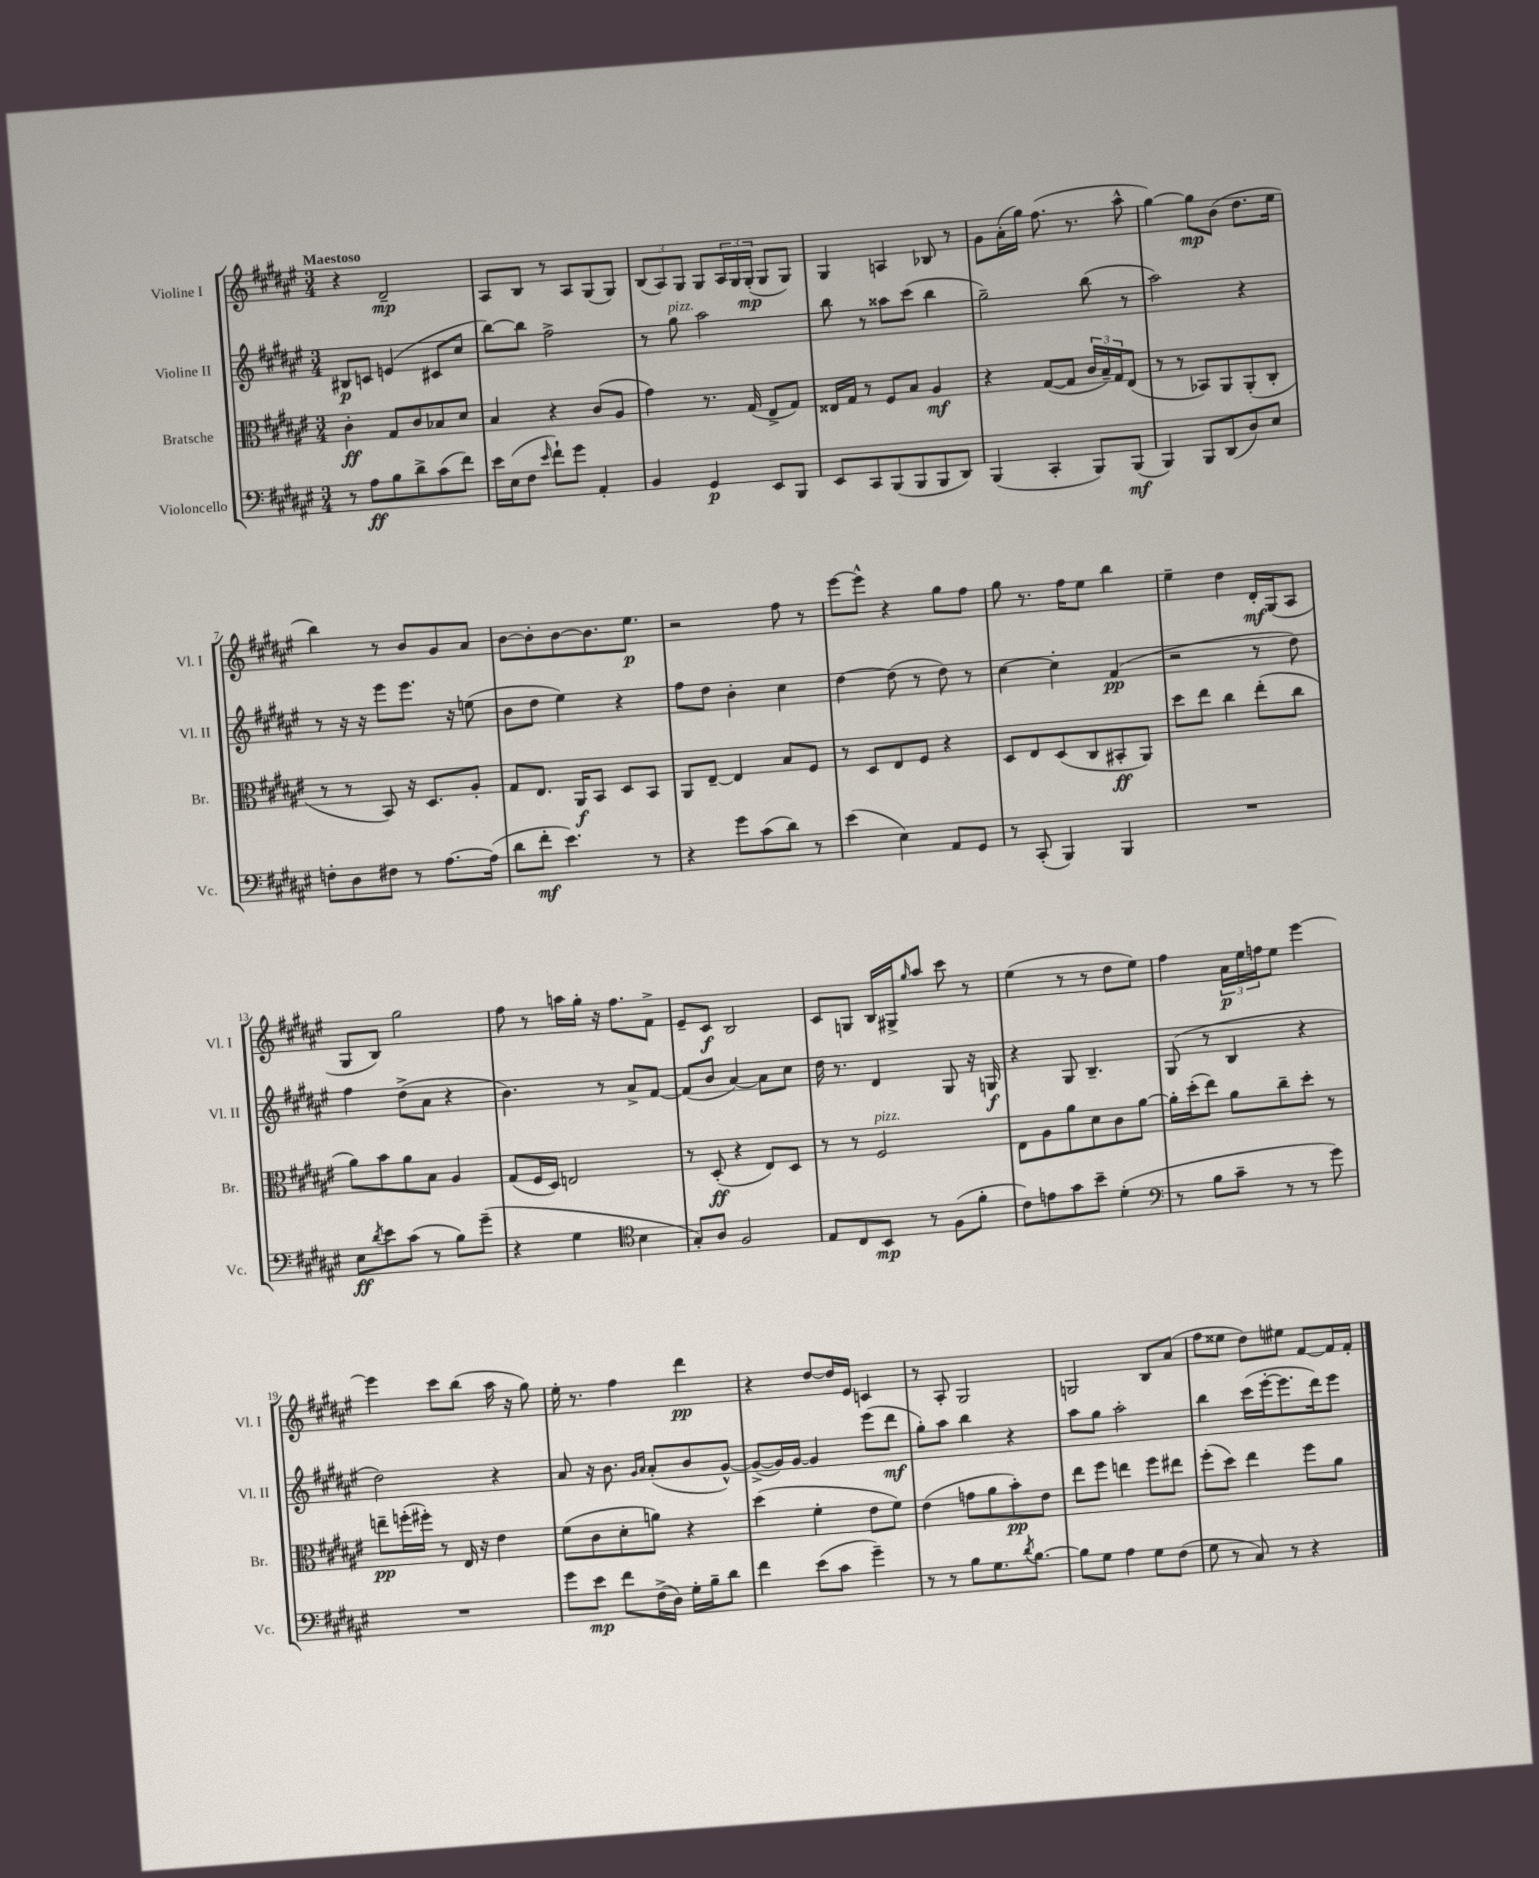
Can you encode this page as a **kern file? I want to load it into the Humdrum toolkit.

**kern	**kern	**kern	**kern
*staff4	*staff3	*staff2	*staff1
*clefF4	*clefC3	*clefG2	*clefG2
*k[f#c#g#d#a#e#]	*k[f#c#g#d#a#e#]	*k[f#c#g#d#a#e#]	*k[f#c#g#d#a#e#]
*M3/4	*M3/4	*M3/4	*M3/4
8r	4c#'\	8B#/L	4r
8A#\L	.	8c/J	.
8B\	8G#/L	(4e/	2d#~/
8d#^\	8c#/	.	.
(8c#\	8B-/	8c#/L	.
8f#\J)	8d#/J	8cc#/J	.
=	=	=	=
16e#\LL	4B/	[8bb\L)	8A#/L
(16E#\J	.	.	.
8F#\J	.	8bb\]J	8B/J
16qqe#/	.	.	.
8f#`\L)	4r	2ff#^\	8r
8g#\J	.	.	8A#/L
4AA#'/	(8c#/L	.	(8G#/
.	8A#/J	.	8G#/J)
=	=	=	=
4BB/	4g#\)	8r	(12B/L
.	.	.	12A#/)
.	.	8gg#\	.
.	.	.	12G#/J
4GG#/	8.r	2aa#\	8G#/L
.	.	.	24A#/L
.	.	.	24G#/
.	(16G#/	.	.
.	.	.	(24G#'/JJ
8EE#/L	8E#^/L	.	8G#/L
8BBB/J	8G#/J)	.	8G#/J)
=	=	=	=
8EE#/L	16E##/LL	8bb\	4G#/
.	16G#/JJ	.	.
8CC#/	8r	8r	.
(8BBB/	8F#/L	8aa##\L	4A/
8BBB/	8B/J	(8ccc#\J	.
8BBB/	4A#/	4bb\	8B-/
8DD#/J)	.	.	8r
=	=	=	=
(4BBB/	4r	2gg#~\)	8g#\L
.	.	.	(16a#'\L
.	.	.	16gg#\JJ)
4CC#'/	([8G#/L	.	(8.ff#\
.	8G#/]J	.	.
.	.	.	8.r
8BBB/L)	24c#/LL	(8bb\	.
.	24B~/)	.	.
.	24G#/J	.	.
(8BBB/J	(8E#/J	8r	8aa#^^\
=	=	=	=
4BBB/)	8r	2aa#\)	[4gg#\)
.	8r	.	.
8BBB/L	8BB-/L)	.	8gg#\]L
(8DD#/	8AA#/	.	(8b\J
8D#/)	(8AA#'/	4r	8.dd#\L
8E#/J	8C#'/J	.	.
.	.	.	16ee#\Jk
=	=	=	=
8F'\L	8r	8r	4bb\)
8D#\	8r	16r	.
.	.	16r	.
8F#\J	8BB/)	8eee#\L	8r
8r	16r	8.eee#\J	8b/L
.	8.D#/L	.	.
[8.A#\L	.	.	8g#/
.	.	16r	.
.	8A#'/J	(8ee\	8a#/J
(16A#\]Jk	.	.	.
=	=	=	=
8d#\L	8G#/L	8b\L	[8b\L
8f#'\J	8.E#/J	8dd#\J	8b'\]
4.e#\)	.	4ee#\)	[8b\
.	16AA#/LK	.	.
.	8BB/J	.	8.b\]
.	8D#/L	4r	.
.	.	.	8.ee#\J
8r	8BB/J	.	.
=	=	=	=
4r	8AA#/L	8ff#\L	2r
.	[8E#~/J	8dd#\J	.
8g#\L	4E#/]	4b'\	.
(8c#\	.	.	.
8d#\J)	8B/L	4cc#\	8ff#\
8r	8F#/J	.	8r
=	=	=	=
(4e#\	8r	[4dd#\	[8eee#\L
.	8D#/L	.	8eee#^^\]J
4E#\)	8E#/	(8dd#\]	4r
.	8F#/J	8r	.
8AA#/L	4r	8dd#\)	8gg#\L
8GG#/J	.	8r	8ff#\J
=	=	=	=
8r	8D#/L	[4cc#\	8gg#\
(8CC#'/	8E#/	.	8.r
4BBB/)	(8D#/	4cc#'\]	.
.	.	.	16ff#\LK
.	8C#/	.	8ee#\J
4BBB/	8BB#'/	(4f#/	4bb\
.	8AA#/J)	.	.
=	=	=	=
2.r	8dd#\L	2r	4ee#~\
.	8ee#\J	.	.
.	4cc#\	.	4dd#\
.	(8ee#'\L	8r	16d#'/LL
.	.	.	(16G#/J
.	8cc#\J	8dd#\)	8A#/J
=	=	=	=
8E#\L	8a#\L)	4ff#\	8G#/L
8qd#/	.	.	.
8e#\	8b\	.	8B/J)
(8c#\J	8a#\	(8dd#^\L	2gg#\
8r	8B\J	8a#\J	.
8B\L)	4A#/	4r	.
(8g#~\J	.	.	.
=	=	=	=
4r	(8G#/L	4.b\)	8ff#\
.	16F#/L	.	8r
.	16D#/JJ)	.	.
4G#\	2E/	.	16aa\LL
.	.	.	16gg#'\JJ
.	.	8r	16r
.	.	.	8.ff#\L
*clefC4	*	*	*
4B\	.	8a#^/L	.
.	.	[8f#/J	8f#^\J
=	=	=	=
8G#'/L)	8r	(8f#/]L	8e#~/L
8A#/J	(8D#'/	8b/J	8c#/J
2F#/	4r	[4a#/)	2B/
.	8E#/L)	8a#\]L	.
.	8D#/J	8cc#\J	.
=	=	=	=
8E#/L	8r	16dd#\	8c#/L
.	.	8.r	.
8C#/	8r	.	8G/J
8BB/J	2F#/	4d#/	16B/LL
.	.	.	16G#^/J
.	.	.	16qqgg#/
8r	.	.	8aa#/J
(8F#\L	.	8G#/	8ccc#\
8f#'\J	.	16r	8r
.	.	16G/	.
=	=	=	=
8c#\L)	8E#\L	4r	(4ee#\
8e\	8A#\	.	.
8g#\	8a#\	8G#/	8r
8b~\J	8d#\	4.B~/	8r
(4d#'\	8c#\	.	8dd#\L
.	[8a#\J	.	8ee#\J)
=	=	=	=
*clefF4	*	*	*
8r	16a#'\]LL	(8G#/	4ff#\
.	(16dd#'\J	.	.
8B\L	8ee#\J)	8r	.
8c#~\J	8a#\L	4B/	24a#\LL
.	.	.	24ee#\
.	.	.	24ff\J
8r	8cc#~\	.	8ee#\J
8r	8dd#'\J	4r	[4eee#\
8g#\)	8r	.	.
=	=	=	=
2.r	8ee~\L	2dd#\)	4eee#\]
.	(16ff'\L	.	.
.	16ff#'\JJ)	.	.
.	8r	.	8ccc#\L
.	16E#/	.	(8bb\J
.	16r	.	.
.	4e#\	4r	16aa#\
.	.	.	16r
.	.	.	8gg#\)
=	=	=	=
8g#\L	(8f#\L	8a#/	16ee#'\
.	.	.	8.r
8e#\J	8c#\	16r	.
.	.	8.b\	.
8f#\L	8d#'\	.	4ff#\
.	.	16qqg#/LL	.
.	.	16qqa#/JJ	.
(16F#^\L	8a\J)	(8a#'/L	.
16D#\JJ)	.	.	.
16G#'\LL	4r	8b/	4ddd#\
16B~\J	.	.	.
8d#\J	.	[8g#^^/J)	.
=	=	=	=
4f#\	(4dd#\	(8g#^/_L	4r
.	.	16g#/]L)	.
.	.	[16g#/JJ	.
(8e#\L	4f#'\	4g#/]	[8dd#/L
8c#\J	.	.	16dd#/]L
.	.	.	16e#/JJ
4g#~\)	8e#\L	(8eee#\L	4c/
.	8f#\J)	8ddd#\J	.
=	=	=	=
8r	(4e#\	8gg#'\L)	8r
8r	.	8aa#\J	8A#'/
8B\L	8g\L	4bb\	2G#/
8.G#\	8a#\	.	.
.	8b'\)	4r	.
8qd#/	.	.	.
[8.B\J	.	.	.
.	8e#\J	.	.
=	=	=	=
8B\]L	8ee#\L	8aa#\L	2G/
8G#\J	8ff#\J	8gg#\J	.
4A#\	4ee\	2aa#'\	.
8G#\L	8ff#\L	.	8B/L
(8F#\J	8ee#\J	.	(8a#/J
=	=	=	=
8G#\	(8ff#'\L	4bb\	8ff#\L
8r	8dd#\J)	.	8ee##\J
8C#/)	4ee#\	(16ccc#\LL	8dd#\L)
.	.	[16eee#'\J	.
8r	.	8.eee#\]	8ee#\J
4r	8ff#\L	.	[8f#/L
.	.	16ddd#\k)	.
.	8a#\J	8eee#\J	16f#/]L
.	.	.	16f#'/JJ
==	==	==	==
*-	*-	*-	*-
